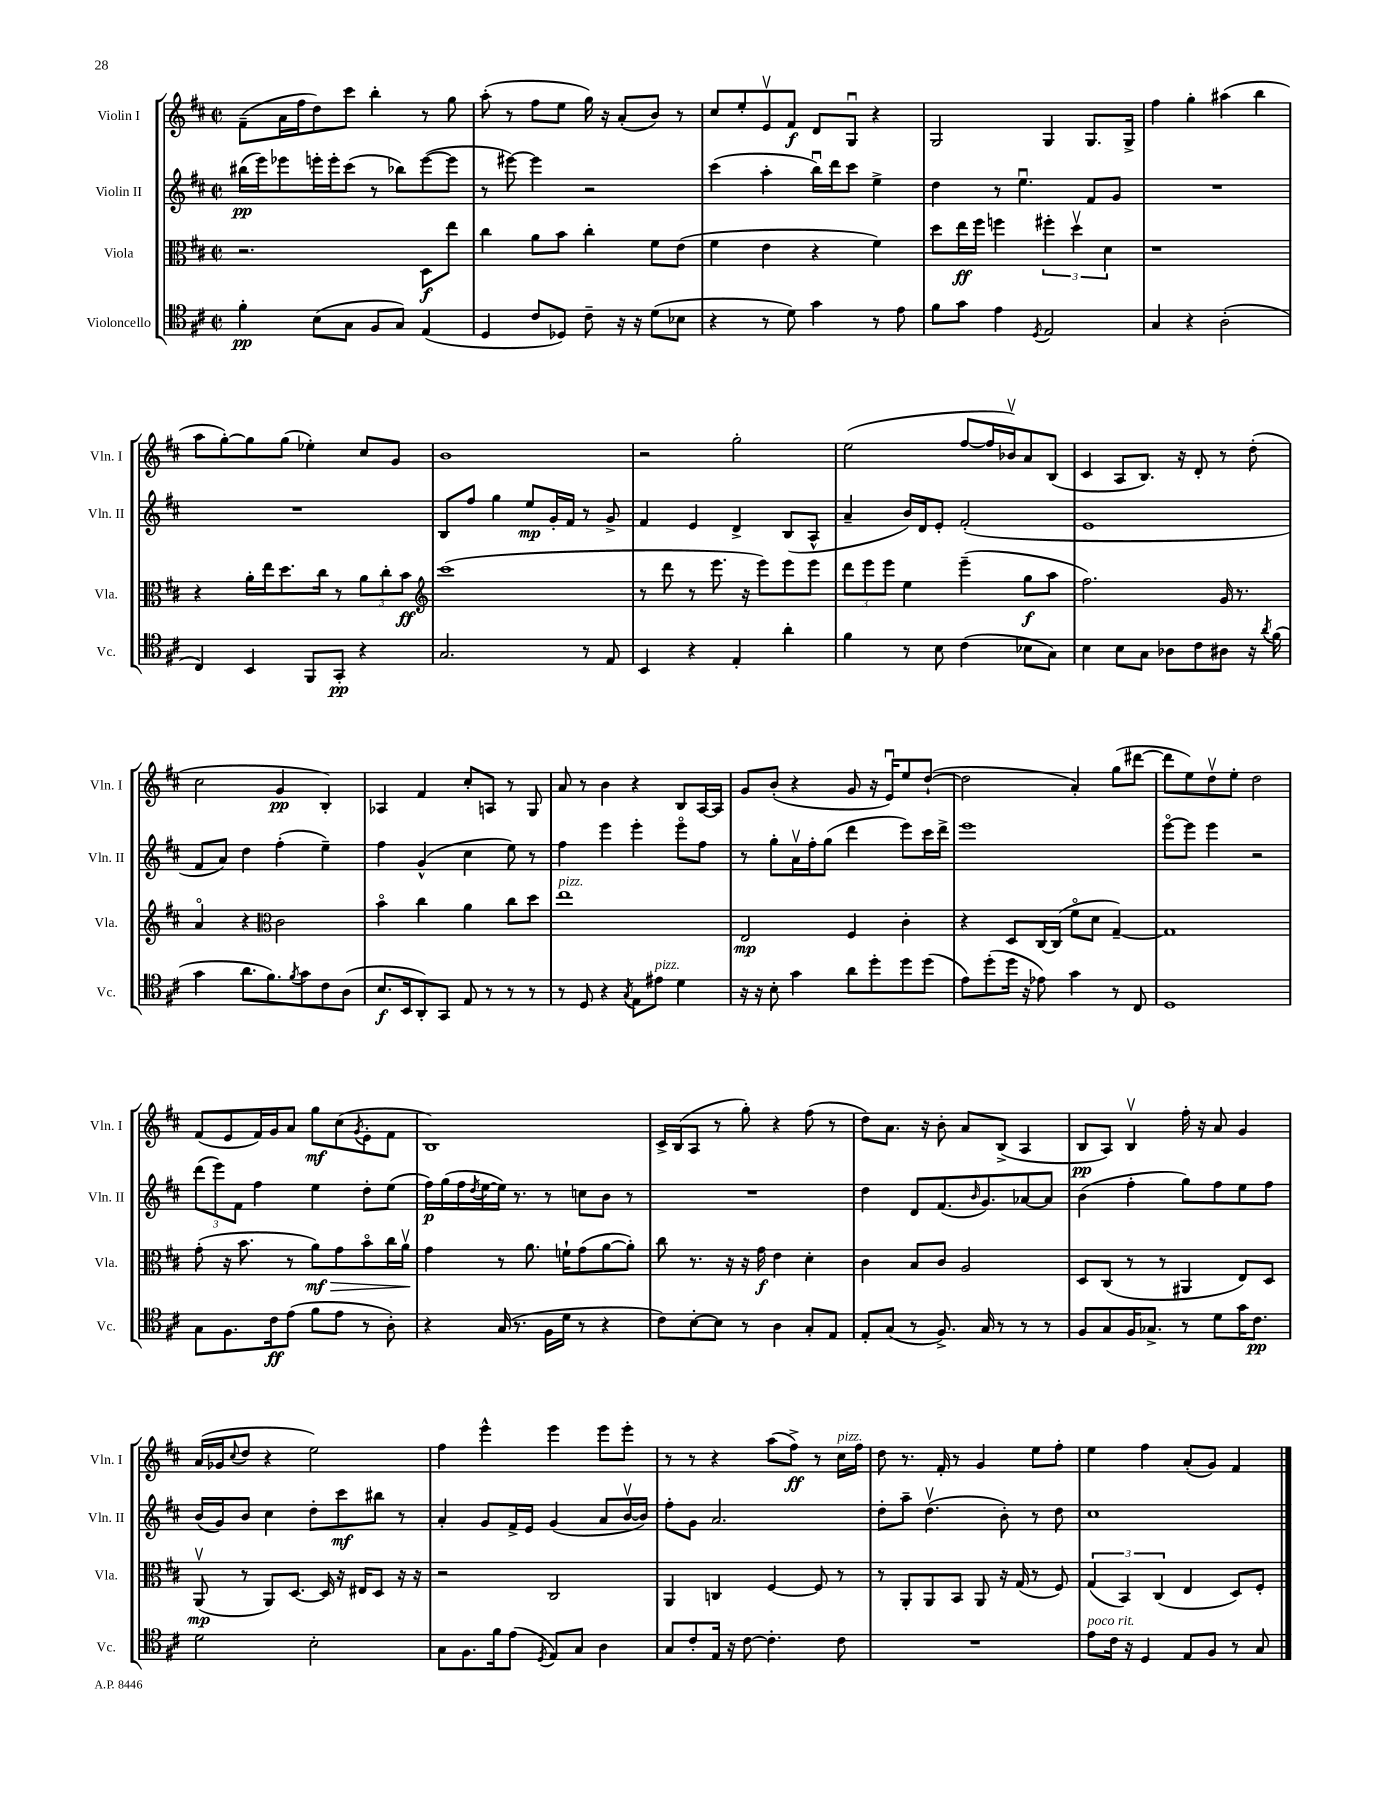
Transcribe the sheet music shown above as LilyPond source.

<<
\new StaffGroup <<
\new Staff = "s0" \with { instrumentName = "Violin I" shortInstrumentName = "Vln. I" } {
    \clef treble \key d \major \defaultTimeSignature \time 2/2
    fis'8--( a'16 fis''16 d''8) cis'''8 b''4-. r8 g''8 |
    a''8-.( r8 fis''8 e''8 g''16) r16 a'8-.( b'8) r8 |
    cis''8 e''8-. e'8\upbow fis'8\f d'8 g8\downbow r4 |
    g2 g4 g8. g16-> |
    fis''4 g''4-. ais''4( b''4 |
    a''8 g''8~-.) g''8 g''8( ees''4-.) cis''8 g'8 |
    b'1 |
    r2 g''2-. |
    e''2( fis''8~ fis''16 bes'16\upbow) a'8 b8( |
    cis'4 a8 b8.) r16 d'8-. r8 d''8-.( |
    cis''2 g'4\pp b4-.) |
    aes4 fis'4 cis''8-. a8 r8 g8 |
    a'8 r8 b'4 r4 b8 a16~ a16 |
    g'8 b'8-.( r4 g'8 r16 e'16\downbow) e''8 d''8~-!( |
    d''2 a'4-.) g''8( dis'''8~ |
    dis'''8 e''8) d''8\upbow e''8-. d''2 |
    fis'8( e'8 fis'16) g'16 a'8 g''8\mf cis''8( \acciaccatura { g'8 } e'8-. fis'8 |
    b1) |
    cis'16-> b16( a8 r8 g''8-.) r4 fis''8( r8 |
    d''8) a'8. r16 b'8-. a'8 b8->( a4 |
    b8\pp a8) b4\upbow fis''16-. r16 a'8 g'4 |
    a'16( ges'16 \appoggiatura { cis''8 } d''8 r4 e''2) |
    fis''4 e'''4-^ e'''4 e'''8 e'''8-. |
    r8 r8 r4 a''8( fis''8->\ff) r8 cis''16^\markup { \italic "pizz." } fis''16 |
    d''8 r8. fis'16-. r8 g'4 e''8 fis''8-. |
    e''4 fis''4 a'8-.( g'8) fis'4 \bar "|." |
}
\new Staff = "s1" \with { instrumentName = "Violin II" shortInstrumentName = "Vln. II" } {
    \clef treble \key d \major \defaultTimeSignature \time 2/2
    bis''16\pp( e'''16) ees'''8 e'''16-. e'''16-. cis'''8( r8 bes''8) e'''8~( e'''8 |
    r8 eis'''8~) eis'''4 r2 |
    cis'''4( a''4-. b''16\downbow) d'''16 cis'''8 e''4-> |
    d''4 r8 e''4.\downbow fis'8 g'8 |
    R1 |
    R1 |
    b8 fis''8 g''4 e''8\mp g'16-. fis'16 r8 g'8-> |
    fis'4 e'4 d'4-> b8( a8-^ |
    a'4-- b'16) d'16 e'8-. fis'2-.( |
    e'1 |
    fis'8 a'8) d''4 fis''4-.( e''4--) |
    fis''4 g'4-^( cis''4 e''8) r8 |
    fis''4 e'''4 e'''4-. e'''8\flageolet fis''8 |
    r8 g''8-. a'16\upbow fis''16-. g''8( d'''4 e'''8) cis'''16 d'''16-> |
    e'''1 |
    e'''8~\flageolet e'''8 e'''4 r2 |
    \tuplet 3/2 { d'''8( e'''8) fis'8 } fis''4 e''4 d''8-. e''8( |
    fis''16\p) g''16( fis''16 \acciaccatura { d''8 } e''16~ e''16) r8. r8 c''8 b'8 r8 |
    R1 |
    d''4 d'8 fis'8.( \grace { b'16 } g'8.) aes'8~ aes'8 |
    b'4( fis''4-. g''8) fis''8 e''8 fis''8 |
    b'16( g'16) b'8 cis''4 d''8-. cis'''8\mf bis''8 r8 |
    a'4-. g'8 fis'16-> e'16 g'4( a'8 b'16~\upbow b'16) |
    fis''8-. g'8 a'2. |
    d''8-. a''8-- d''4.\upbow( b'8-.) r8 d''8 |
    cis''1 \bar "|." |
}
\new Staff = "s2" \with { instrumentName = "Viola" shortInstrumentName = "Vla." } {
    \clef alto \key d \major \defaultTimeSignature \time 2/2
    r2. d8\f e''8 |
    cis''4 a'8 b'8 cis''4-. fis'8 e'8( |
    fis'4 e'4 r4 fis'4) |
    d''8 e''16\ff fis''16 f''4 \tuplet 3/2 { fis''4-. d''4\upbow d'4 } |
    r1 |
    r4 a'16-. e''16 d''8. cis''16 r8 \tuplet 3/2 { a'8 cis''8-. b'8\ff } |
    \clef treble cis'''1( |
    r8 d'''8 r8 e'''8. r16 e'''8) e'''8 e'''8 |
    \tuplet 3/2 { d'''8 e'''8 e'''8 } e''4 e'''4--( g''8\f a''8 |
    fis''2.) g'16 r8. |
    a'4\flageolet r4 \clef alto cis'2 |
    b'4\flageolet cis''4 a'4 cis''8 d''8 |
    e''1^\markup { \italic "pizz." } |
    e2\mp fis4 cis'4-. |
    r4 d8 cis16~ cis16( fis'8\flageolet d'8 g4~--) |
    g1 |
    g'8-.( r16 b'8. r8 a'8\mf\>) g'8 b'8\flageolet cis''16 a'16\upbow\! |
    g'4 r8 a'8. f'16-! g'8( a'8~ a'8-.) |
    cis''8 r8. r16 r16 g'16\f e'4 d'4-. |
    cis'4 b8 cis'8 a2 |
    d8 cis8( r8 r8 ais,4 e8) d8 |
    a,8\upbow\mp( r8 a,8) d8.~ d16 r16 eis16 d8 r16 r16 |
    r2 cis2 |
    a,4 c4 fis4~ fis8 r8 |
    r8 a,8-. a,8 b,8 a,8 r16 g16( r8 fis8) |
    \tuplet 3/2 { g4( b,4) cis4( } e4 d8) fis8-. \bar "|." |
}
\new Staff = "s3" \with { instrumentName = "Violoncello" shortInstrumentName = "Vc." } {
    \clef tenor \key d \major \defaultTimeSignature \time 2/2
    fis'4-.\pp b8( g8 fis8 g8) e4( |
    d4 cis'8 des8) cis'8-- r16 r16 d'8( bes8 |
    r4 r8 d'8) g'4 r8 e'8 |
    fis'8 g'8 e'4 \acciaccatura { d8 } e2 |
    g4 r4 a2-.( |
    cis4) b,4 fis,8 g,8-.\pp r4 |
    g2. r8 e8 |
    b,4 r4 e4-. a'4-. |
    fis'4 r8 b8 cis'4( bes8 g8) |
    b4 b8 g8 aes8 cis'8 ais8 r16 \acciaccatura { a'8 } fis'16( |
    g'4 a'8. fis'8.) \acciaccatura { fis'8 } g'8 cis'8 a8( |
    b8.\f b,16 a,8-.) g,8 e8 r8 r8 r8 |
    r8 d8 r4 \acciaccatura { g8 } e8 eis'8^\markup { \italic "pizz." } d'4 |
    r16 r16 b8-. g'4 a'8 d''8-. d''8 d''8( |
    e'8) d''8-.( d''16 r16 ees'8) g'4 r8 cis8 |
    d1 |
    g8 fis8. cis'16\ff e'8( fis'8 e'8 r8 a8-.) |
    r4 g16( r8. fis16 d'16 r8 r4 |
    cis'8) b8~-. b8 r8 a4 g8-. e8 |
    e8-. g8( r8 fis8.->) g16 r8 r8 r8 |
    fis8 g8 fis16 ges8.-> r8 d'8 g'16 cis'8.\pp |
    d'2 b2-. |
    g8 fis8. fis'16 e'8( \acciaccatura { d8 } e8) g8 a4 |
    g8 cis'8-. e16 r16 cis'8~ cis'4.-. cis'8 |
    R1 |
    e'8^\markup { \italic "poco rit." } cis'16 r16 d4 e8 fis8 r8 g8 \bar "|." |
}
>>
>>
\layout { \context { \Score \remove "Bar_number_engraver" } }
